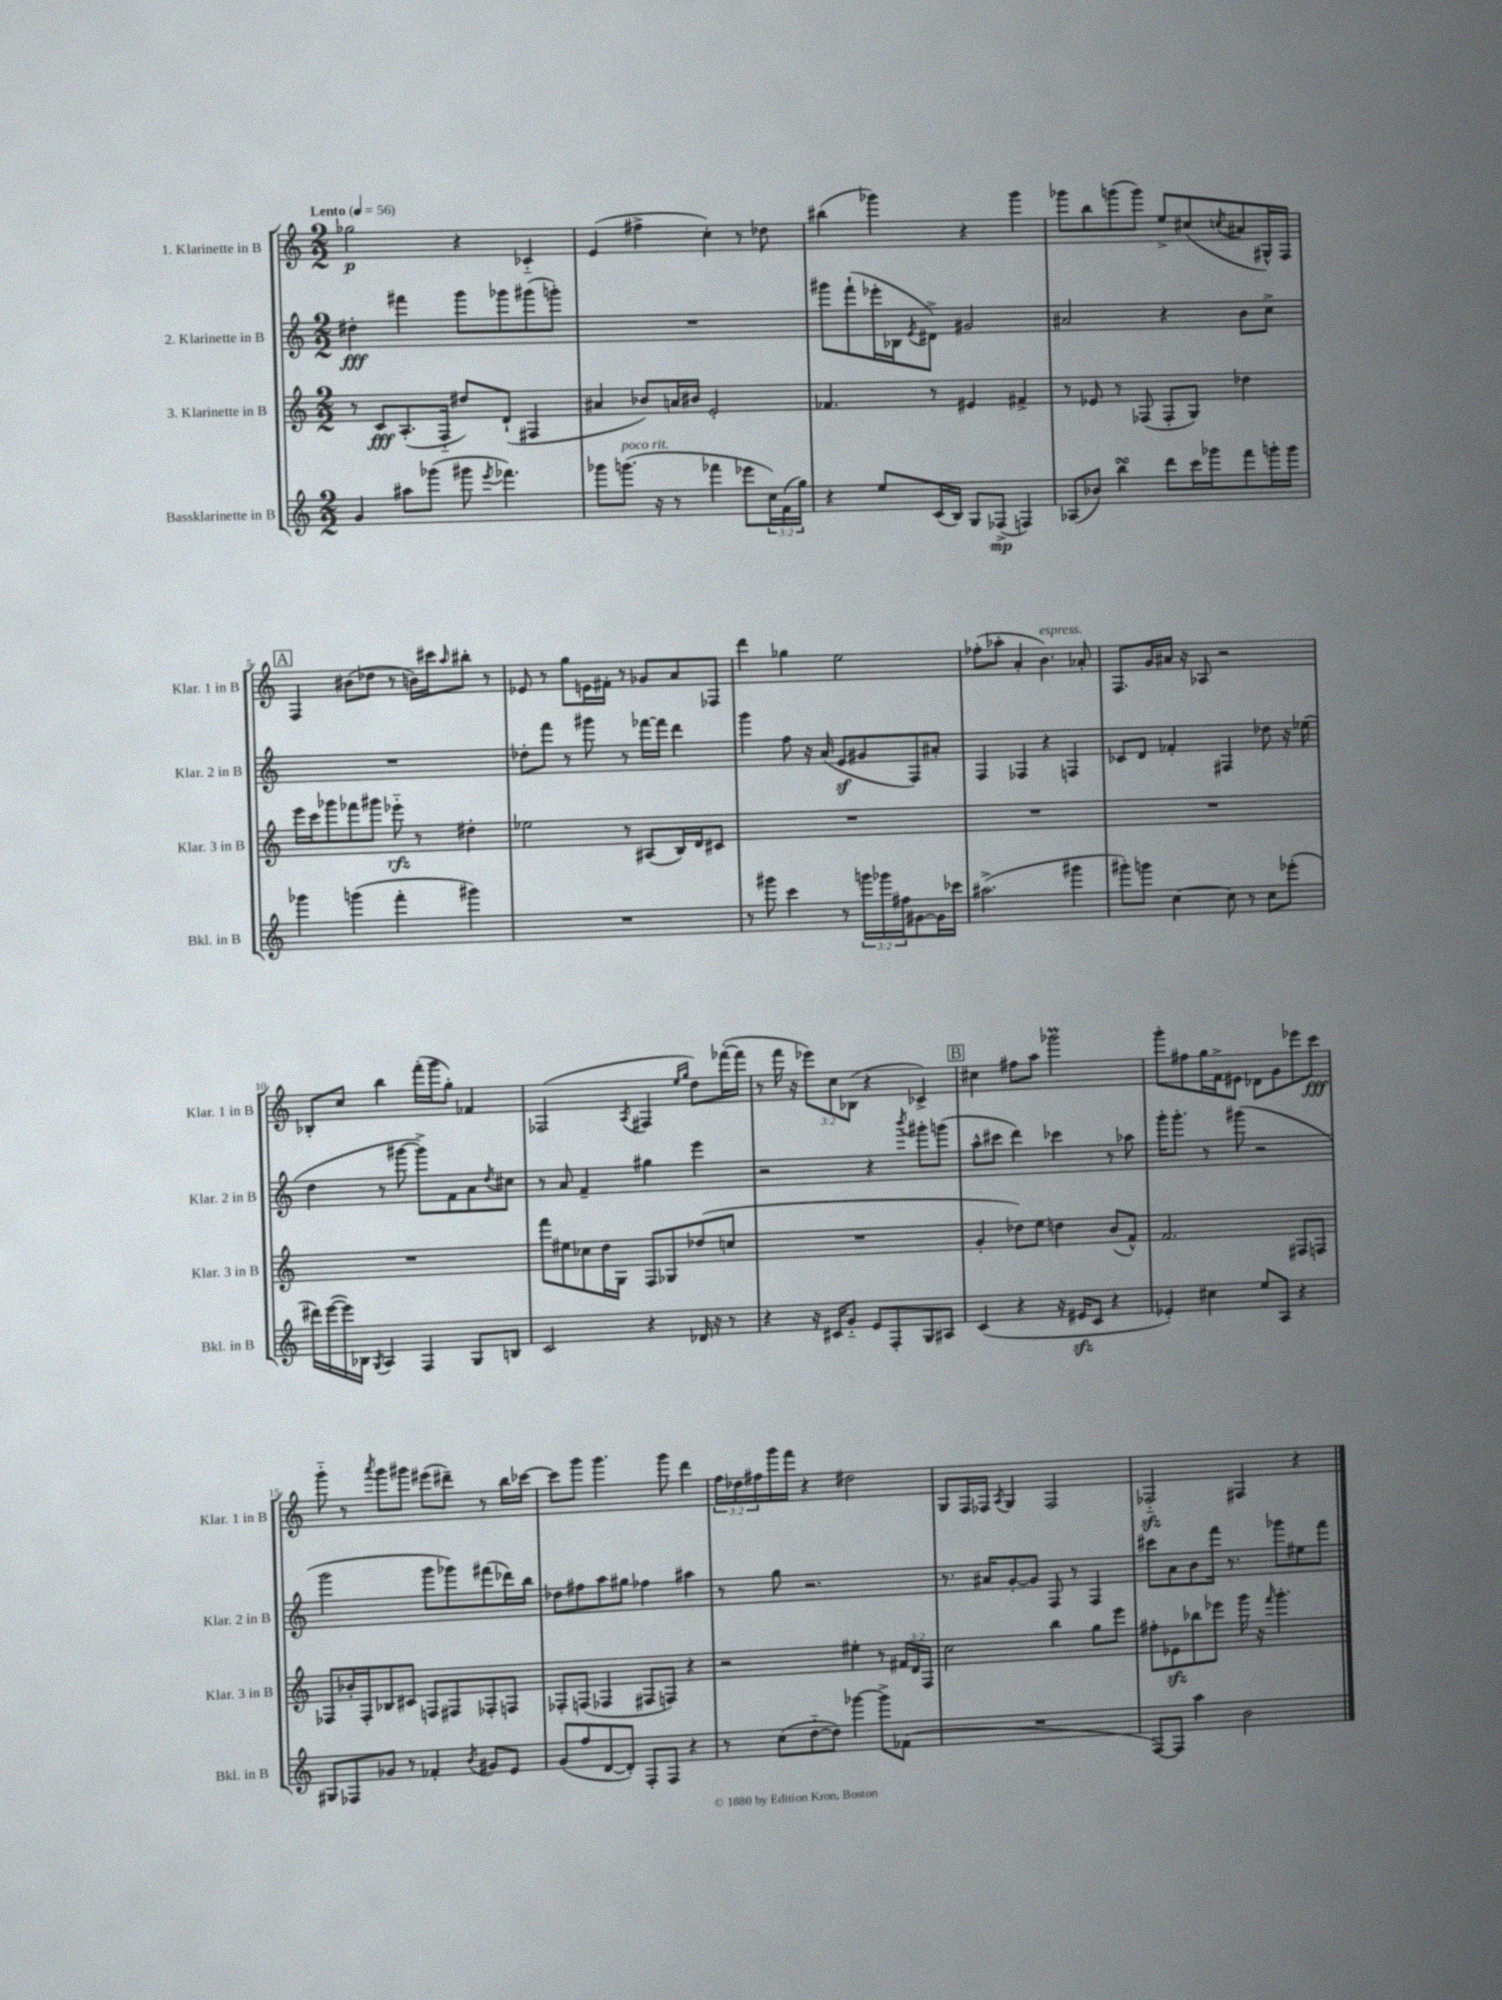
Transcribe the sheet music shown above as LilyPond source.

<<
\new StaffGroup <<
\new Staff = "s0" \with { instrumentName = "1. Klarinette in B" shortInstrumentName = "Klar. 1 in B" } {
    \clef treble \key c \major \numericTimeSignature \time 2/2 \override Staff.TupletNumber.text = #tuplet-number::calc-fraction-text \tempo "Lento" 4 = 56
    ges''2\p r4 ces'4-_ |
    e'4( fis''4-> c''4-.) r8 des''8 |
    bis''4( ges'''4) r4 ges'''4 |
    ges'''8 b''8 g'''8( g'''8) e''8-> cis''8( \acciaccatura { c''8 } ais'8 gis16-^) f16 |
    \mark \markup { \box "A" } f4 bis'8( des''8 r8 b'16) cis'''16 \grace { a''16 } bis''8-. r8 |
    ees'8 r8 g''8 e'16 fis'16-. r8 ges'8 a'8 fes8 |
    d'''4 ges''4 e''2 |
    fes''8-.( aes''8-. a'4-. b'4.^\markup { \italic "espress." }) aes'8-. |
    f8. g'16 ais'16 r16 aes8 r2 |
    bes8-. c''8 b''4 f'''16-.( g'''16 g''8-.) fes'4 |
    fes2( \acciaccatura { a8 } fis4 \grace { e''16 g''16 } d''8) fes'''16~-.( fes'''16 |
    r8 f'''16 r16 \tuplet 3/2 { ees'''8) c''8 bes8( } r4 ces'4->) |
    \mark \markup { \box "B" } cis''4 fis''8 a''8 ges'''2\prall |
    g'''8-. fis''8 g''16 f'16-> eis'8 des'8 g'8 ees'''8 c'''8\fff |
    g'''8-_ r8 \acciaccatura { a'''8 } g'''8 gis'''8 eis'''8( dis'''8--) r8 b''16 ces'''16~ |
    ces'''8 g'''8 g'''4. g'''8 d'''4 |
    \tuplet 3/2 { f''16 des''16 fis''16 } g'''16 f'''16 r4 dis''2 |
    g8 f16 fes16 \acciaccatura { a8 } g4 fes2 |
    fes2-_\sfz fis4 r4 \bar "|." |
}
\new Staff = "s1" \with { instrumentName = "2. Klarinette in B" shortInstrumentName = "Klar. 2 in B" } {
    \clef treble \key c \major \numericTimeSignature \time 2/2
    dis''4-.\fff fis'''4 g'''8 ges'''8 gis'''8( g'''8-.) |
    R1 |
    gis'''8 f'''8-!( ees'''16-. bes16 \acciaccatura { e'8 } dis'8->) gis'2 |
    ais'2 r4 b'8 c''8-> |
    \mark \markup { \box "A" } R1 |
    des''8-. f'''8 r8 gis'''8 r8 fes'''16~ fes'''16 d'''4 |
    g'''4 f''8 r16 a'16( e'8\sf gis'8 f8) ais'8-. |
    f4 fes4 r4 f4 |
    ces'8 d'8 fes'4-. fis4 des''8 r16 ees''16( |
    d''4 r8 gis'''8~ gis'''8->) f'8 a'8 \acciaccatura { d''8 } cis''8 |
    r8 a'8 f'4-- gis''4 e'''4 |
    r2 r4 \acciaccatura { b'''8 } gis'''8-. g'''8( |
    \mark \markup { \box "B" } a''8-^ cis'''8 d'''4) ces'''4 r8 aes''8 |
    g'''16-. g'''8.-. r8 gis'''8( r2 |
    g'''2 g'''8 ges'''8) fis'''8( des'''16) b''16 |
    des''8 fis''8 a''8 gis''8 fes''4 ais''4 |
    r8 g''8 r2. |
    r8. ais'16 g'8~-. g'8 f8 r8 f4 |
    cis'''8 a'8 b'8 f'''16 r8. ges'''8 eis''8 f'''8 \bar "|." |
}
\new Staff = "s2" \with { instrumentName = "3. Klarinette in B" shortInstrumentName = "Klar. 3 in B" } {
    \clef treble \key c \major \numericTimeSignature \time 2/2 \override Staff.TupletNumber.text = #tuplet-number::calc-fraction-text
    r8 c'8\fff a8.-.( f16-_ dis''8) d'8-!( fis4 |
    ais'4 bes'8) a'16 bis'16 e'2-. |
    fes'4. r8 eis'4 fis'4-> |
    r8 ees'8 r8 fes8( fes8-. g8) des''4 |
    \mark \markup { \box "A" } e'''16 c'''16 ges'''8 fes'''8 gis'''8 ees'''8-_\rfz r8 dis''4-. |
    ees''2 r8 ais8( b16) d'16 cis'8 |
    R1 |
    R1 |
    R1 |
    R1 |
    f'''8 eis''8 ces''8 d''16 g16 f8 ges8 des''8( c''8 |
    R1 |
    \mark \markup { \box "B" } g'4-. des''8) e''8 d''4 b'8( f'8-^) |
    f'2. fis8 f8 |
    fes8 bes'16-. fes16-. bes8 cis'8 f8 fis8 fes8-. f8 |
    fes8-. f8( fes4 fis8 f8) r4 |
    r2 eis''4-. r8 \tuplet 3/2 { fis'16 d'16 f16 } |
    c''2 b''4 g''8 e'''8 |
    fis''8-. ees'8\sfz bes''8 ees'''8 g'''16 r16 \grace { f'''16 } g'''4.-. \bar "|." |
}
\new Staff = "s3" \with { instrumentName = "Bassklarinette in B" shortInstrumentName = "Bkl. in B" } {
    \clef treble \key c \major \numericTimeSignature \time 2/2 \override Staff.TupletNumber.text = #tuplet-number::calc-fraction-text
    g'4 ais''8 ges'''8( gis'''8 \acciaccatura { e'''8 } fes'''4.) |
    ges'''8 g'''8.^\markup { \italic "poco rit." }( r16 r8 fes'''4 ees'''8 \tuplet 3/2 { c''16) f'16( g''16) } |
    r4 e''8 c'16( b16) g8 fes8->\mp( f4) |
    aes8( bes'8) b''4\turn d'''8 c'''16 ges'''16 f'''8 g'''16-. g'''16 |
    \mark \markup { \box "A" } ges'''4 g'''4( f'''4-. gis'''4) |
    R1 |
    r8 gis'''8 c'''4 r8 \tuplet 3/2 { g'''16 ges'''16 fis''16 } gis'8~ gis'16 ces'''16 |
    ais''2.->( gis'''4 |
    gis'''8-.) g'''8 c''4~ c''8 r8 c''8 ees'''8-.( |
    dis'''16) e'''16~( e'''16) bes16 \acciaccatura { g8 } a4 f4 g8 b8 |
    c'2 r4 des'16 r16 r8 |
    r4 r16 cis'16 g'8-_ e'8 f8-. g8 ais8 |
    \mark \markup { \box "B" } c'4( r4 r16 eis'16\sfz c'8 r4 |
    ees'4-.) cis''4 e''8 a8 r4 |
    gis8 fes8 ges'8 r8 fes'4-. \acciaccatura { b'8 } gis'8 e'8 |
    g'8( f''8 d'8~ d'8-.) f8-. f8 r4 |
    r8 c''8( d''8~-_ d''8) ges'''4~ ges'''8-> fes'8( |
    R1 |
    f8~) f8 a''4 b'2 \bar "|." |
}
>>
>>
